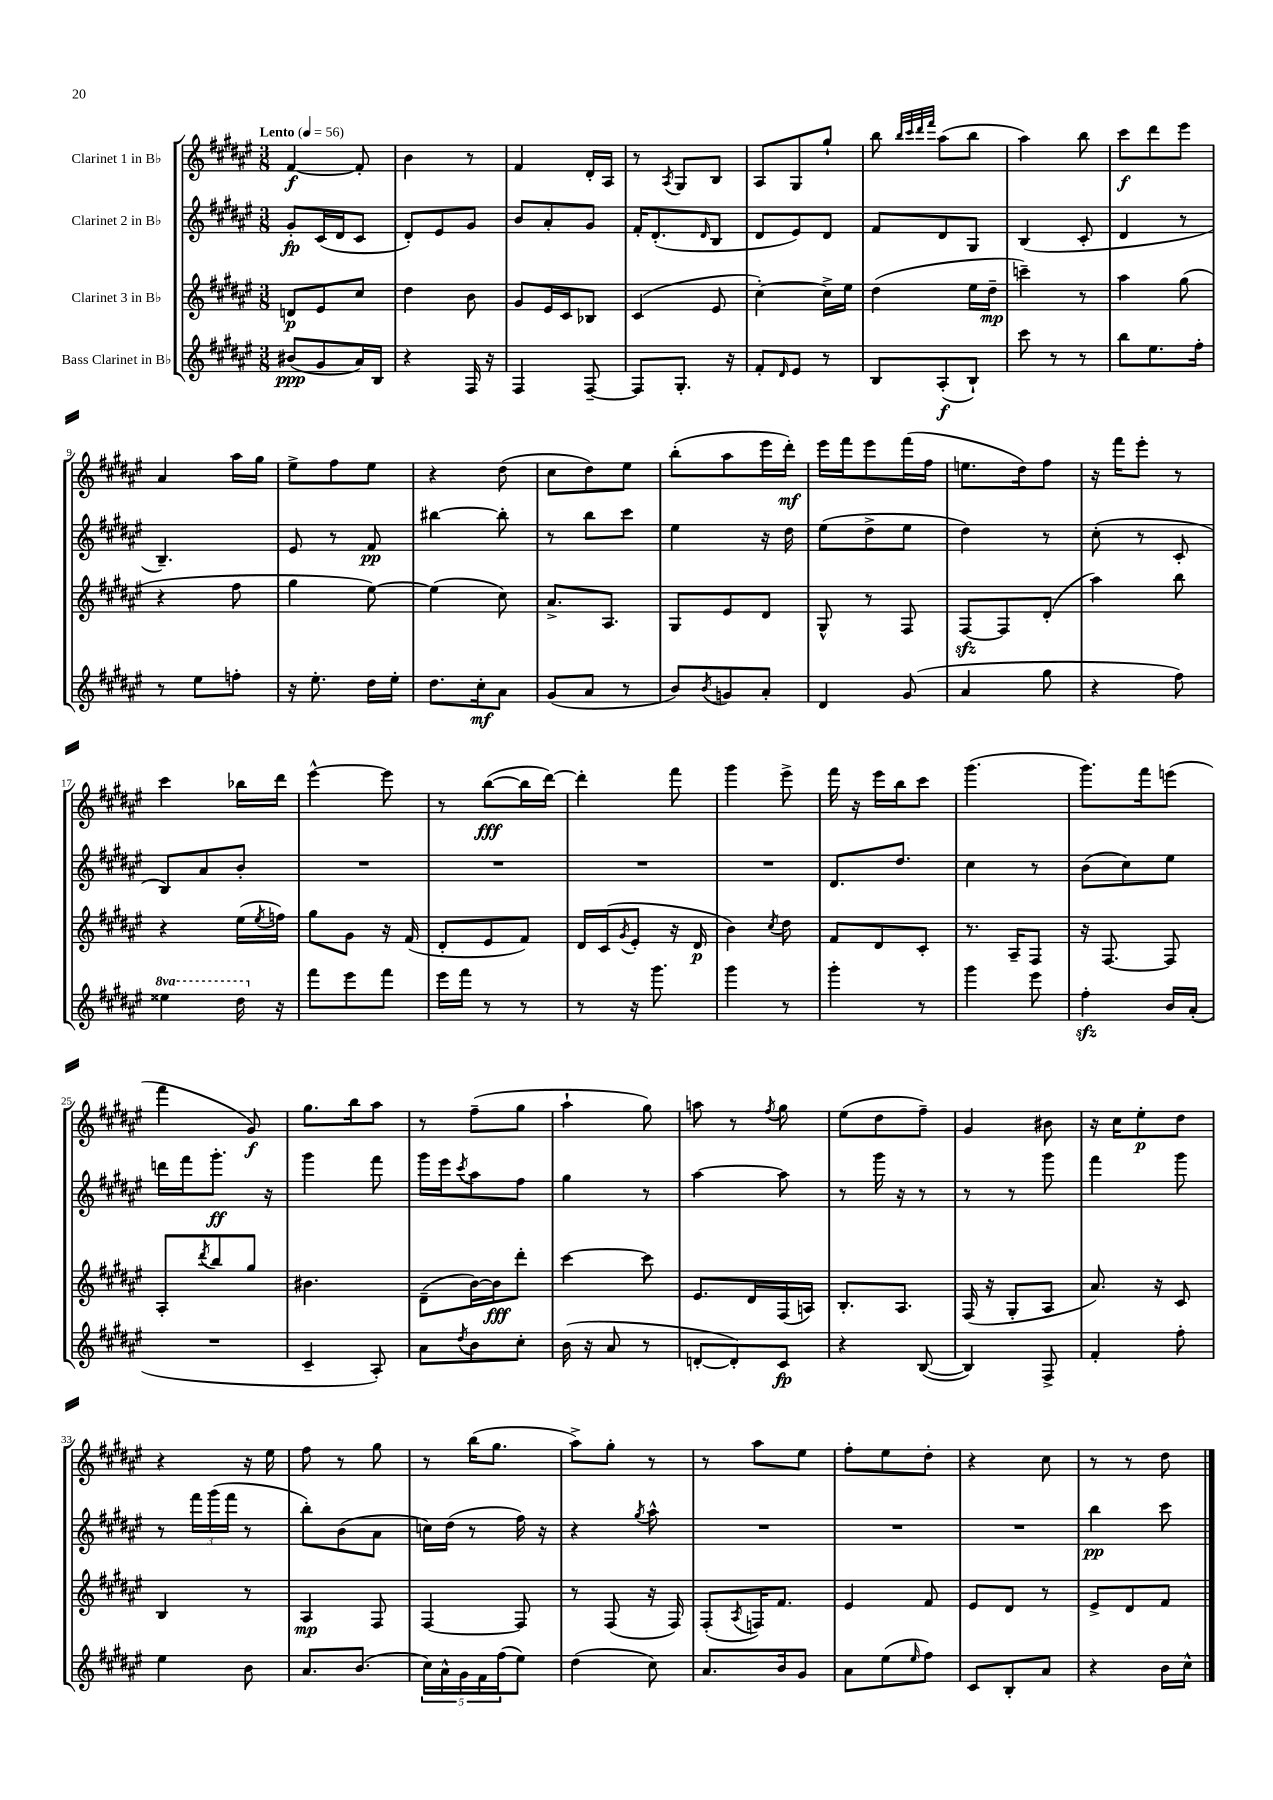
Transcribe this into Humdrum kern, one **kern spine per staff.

**kern	**kern	**kern	**kern
*staff4	*staff3	*staff2	*staff1
*clefG2	*clefG2	*clefG2	*clefG2
*k[f#c#g#d#a#e#]	*k[f#c#g#d#a#e#]	*k[f#c#g#d#a#e#]	*k[f#c#g#d#a#e#]
*M3/8	*M3/8	*M3/8	*M3/8
*MM56	*MM56	*MM56	*MM56
(8b#	8d	8g#'	[4f#
8g#	8e#	(16c#	.
.	.	16d#	.
16a#)	8cc#	8c#	8f#']
16B	.	.	.
=	=	=	=
4r	4dd#	8d#')	4b
.	.	8e#	.
16F#	8b	8g#	8r
16r	.	.	.
=	=	=	=
4F#	8g#	8b	4f#
.	16e#	8a#'	.
.	16c#	.	.
[8F#~	8B-	8g#	16d#'
.	.	.	16A#
=	=	=	=
8F#]	(4c#	16f#'	8r
.	.	(8.d#'	.
.	.	.	8qA#
8.G#'	.	.	8G#
.	.	16qqd#	.
.	8e#	8B	8B
16r	.	.	.
=	=	=	=
8f#'	[4cc#')	8d#	8A#
16qqd#	.	.	.
8e#	.	8e#)	8G#
8r	16cc#^]	8d#	8gg#`
.	16ee#	.	.
=	=	=	=
8B	(4dd#	8f#	8bb
.	.	.	32qqbb
.	.	.	32qqccc#
.	.	.	32qqddd#
.	.	.	32qqfff#
(8A#'	.	8d#	(8aa#
8B`)	16ee#	8G#	8bb
.	16dd#~	.	.
=	=	=	=
8ccc#	4ccc~)	(4B	4aa#)
8r	.	.	.
8r	8r	8c#'	8bb
=	=	=	=
8bb	4aa#	4d#	8ccc#
8.ee#	.	.	8ddd#
.	(8gg#	8r	8eee#
16ff#'	.	.	.
=	=	=	=
8r	4r	4.B~)	4a#
8ee#	.	.	.
8ff'	8ff#	.	16aa#
.	.	.	16gg#
=	=	=	=
16r	4gg#	8e#	8ee#^
8.ee#'	.	.	.
.	.	8r	8ff#
16dd#	[8ee#)	8f#	8ee#
16ee#'	.	.	.
=	=	=	=
8.dd#	(4ee#]	[4bb#	4r
16cc#'	.	.	.
8a#	8cc#)	8bb#']	(8dd#
=	=	=	=
(8g#	8.a#^	8r	8cc#
8a#	.	8bb	8dd#)
.	8.A#	.	.
8r	.	8ccc#	8ee#
=	=	=	=
8b)	8G#	4ee#	(8bb'
8qb	.	.	.
8g	8e#	.	8aa#
8a#'	8d#	16r	16eee#
.	.	16dd#	16ddd#')
=	=	=	=
4d#	8G#^^	(8ee#	16eee#
.	.	.	16fff#
.	8r	8dd#^	8eee#
(8g#	8F#	8ee#	(16fff#
.	.	.	16ff#
=	=	=	=
4a#	[8F#	4dd#)	8.ee
.	8F#]	.	.
.	.	.	16dd#)
8gg#	(8d#'	8r	8ff#
=	=	=	=
4r	4aa#)	(8cc#'	16r
.	.	.	16fff#
.	.	8r	8eee#'
8ff#)	8bb	8c#'	8r
=	=	=	=
4eee##	4r	8B)	4ccc#
.	.	8a#	.
16ddd#	(16ee#	8b'	16bb-
.	8qee#	.	.
16r	16ff)	.	16ddd#
=	=	=	=
8fff#	8gg#	4.r	[4eee#^^
8eee#	8g#	.	.
8fff#	16r	.	8eee#]
.	(16f#	.	.
=	=	=	=
16eee#	8d#'	4.r	8r
16fff#	.	.	.
8r	8e#	.	([8bb
8r	8f#)	.	16bb]
.	.	.	[16ddd#)
=	=	=	=
8r	16d#	4.r	4ddd#']
.	(16c#	.	.
.	8qg#	.	.
16r	8e#'	.	.
8.ggg#	.	.	.
.	16r	.	8fff#
.	16d#	.	.
=	=	=	=
4ggg#	4b)	4.r	4ggg#
.	8qcc#	.	.
8r	8dd#	.	8eee#^
=	=	=	=
4ggg#'	8f#	8.d#	16fff#
.	.	.	16r
.	8d#	.	16eee#
.	.	8.dd#	16bb
8r	8c#'	.	8ccc#
=	=	=	=
4ggg#	8.r	4cc#	(4.ggg#
.	16A#~	.	.
8eee#	8F#	8r	.
=	=	=	=
4ff#'	16r	(8b	8.ggg#)
.	[8.F#	.	.
.	.	8cc#)	.
.	.	.	16fff#
16b	8F#]	8ee#	(8eee
(16a#'	.	.	.
=	=	=	=
4.r	8A#'	16ddd	4fff#
.	.	16fff#	.
.	8qddd#	.	.
.	8bb	8.ggg#'	.
.	8gg#	.	8g#)
.	.	16r	.
=	=	=	=
4c#~	4.b#	4ggg#	8.gg#
.	.	.	16bb
8A#')	.	8fff#	8aa#
=	=	=	=
8a#	(8d#~	16ggg#	8r
.	.	16eee#	.
8qdd#	.	8qccc#	.
8b	[16b)	8aa#	(8ff#~
.	16b]	.	.
8cc#'	8ddd#'	8ff#	8gg#
=	=	=	=
(16b	[4ccc#	4gg#	4aa#`
16r	.	.	.
8a#	.	.	.
8r	8ccc#]	8r	8gg#)
=	=	=	=
[8d'	8.e#	[4aa#	8aa
8d'])	.	.	8r
.	16d#	.	.
.	.	.	8qff#
8c#	(16F#	8aa#]	8gg#
.	16A)	.	.
=	=	=	=
4r	8.B'	8r	(8ee#
.	.	16ggg#	8dd#
.	8.A#	16r	.
([8B	.	8r	8ff#~)
=	=	=	=
4B])	(16F#	8r	4g#
.	16r	.	.
.	8G#'	8r	.
8F#^	8A#	8ggg#	8b#
=	=	=	=
4f#'	8.a#)	4fff#	16r
.	.	.	16cc#
.	.	.	8ee#'
.	16r	.	.
8ff#'	8c#	8ggg#	8dd#
=	=	=	=
4ee#	4B	8r	4r
.	.	24fff#	.
.	.	(24ggg#	.
.	.	24fff#	.
8b	8r	8r	16r
.	.	.	16ee#
=	=	=	=
8.a#	4A#	8bb')	8ff#
.	.	(8b	8r
(8.b	.	.	.
.	8F#	8a#	8gg#
=	=	=	=
20cc#)	[4F#	16cc)	8r
20a#^^	.	.	.
.	.	(16dd#	.
20g#	.	.	.
.	.	8r	(16bb
20f#	.	.	.
.	.	.	8.gg#
(20ff#	.	.	.
8ee#)	8F#]	16ff#)	.
.	.	16r	.
=	=	=	=
(4dd#	8r	4r	8aa#^)
.	(8F#	.	8gg#'
.	.	8qgg#	.
8cc#)	16r	8aa#^^	8r
.	16F#)	.	.
=	=	=	=
8.a#	(8F#'	4.r	8r
.	8qA#	.	.
.	16F)	.	8aa#
16b	8.f#	.	.
8g#	.	.	8ee#
=	=	=	=
8a#	4e#	4.r	8ff#'
(8ee#	.	.	8ee#
16qqee#	.	.	.
8ff#)	8f#	.	8dd#'
=	=	=	=
8c#	8e#	4.r	4r
8B'	8d#	.	.
8a#	8r	.	8cc#
=	=	=	=
4r	8e#^	4bb	8r
.	8d#	.	8r
16b	8f#	8ccc#	8dd#
16cc#^^	.	.	.
==	==	==	==
*-	*-	*-	*-
